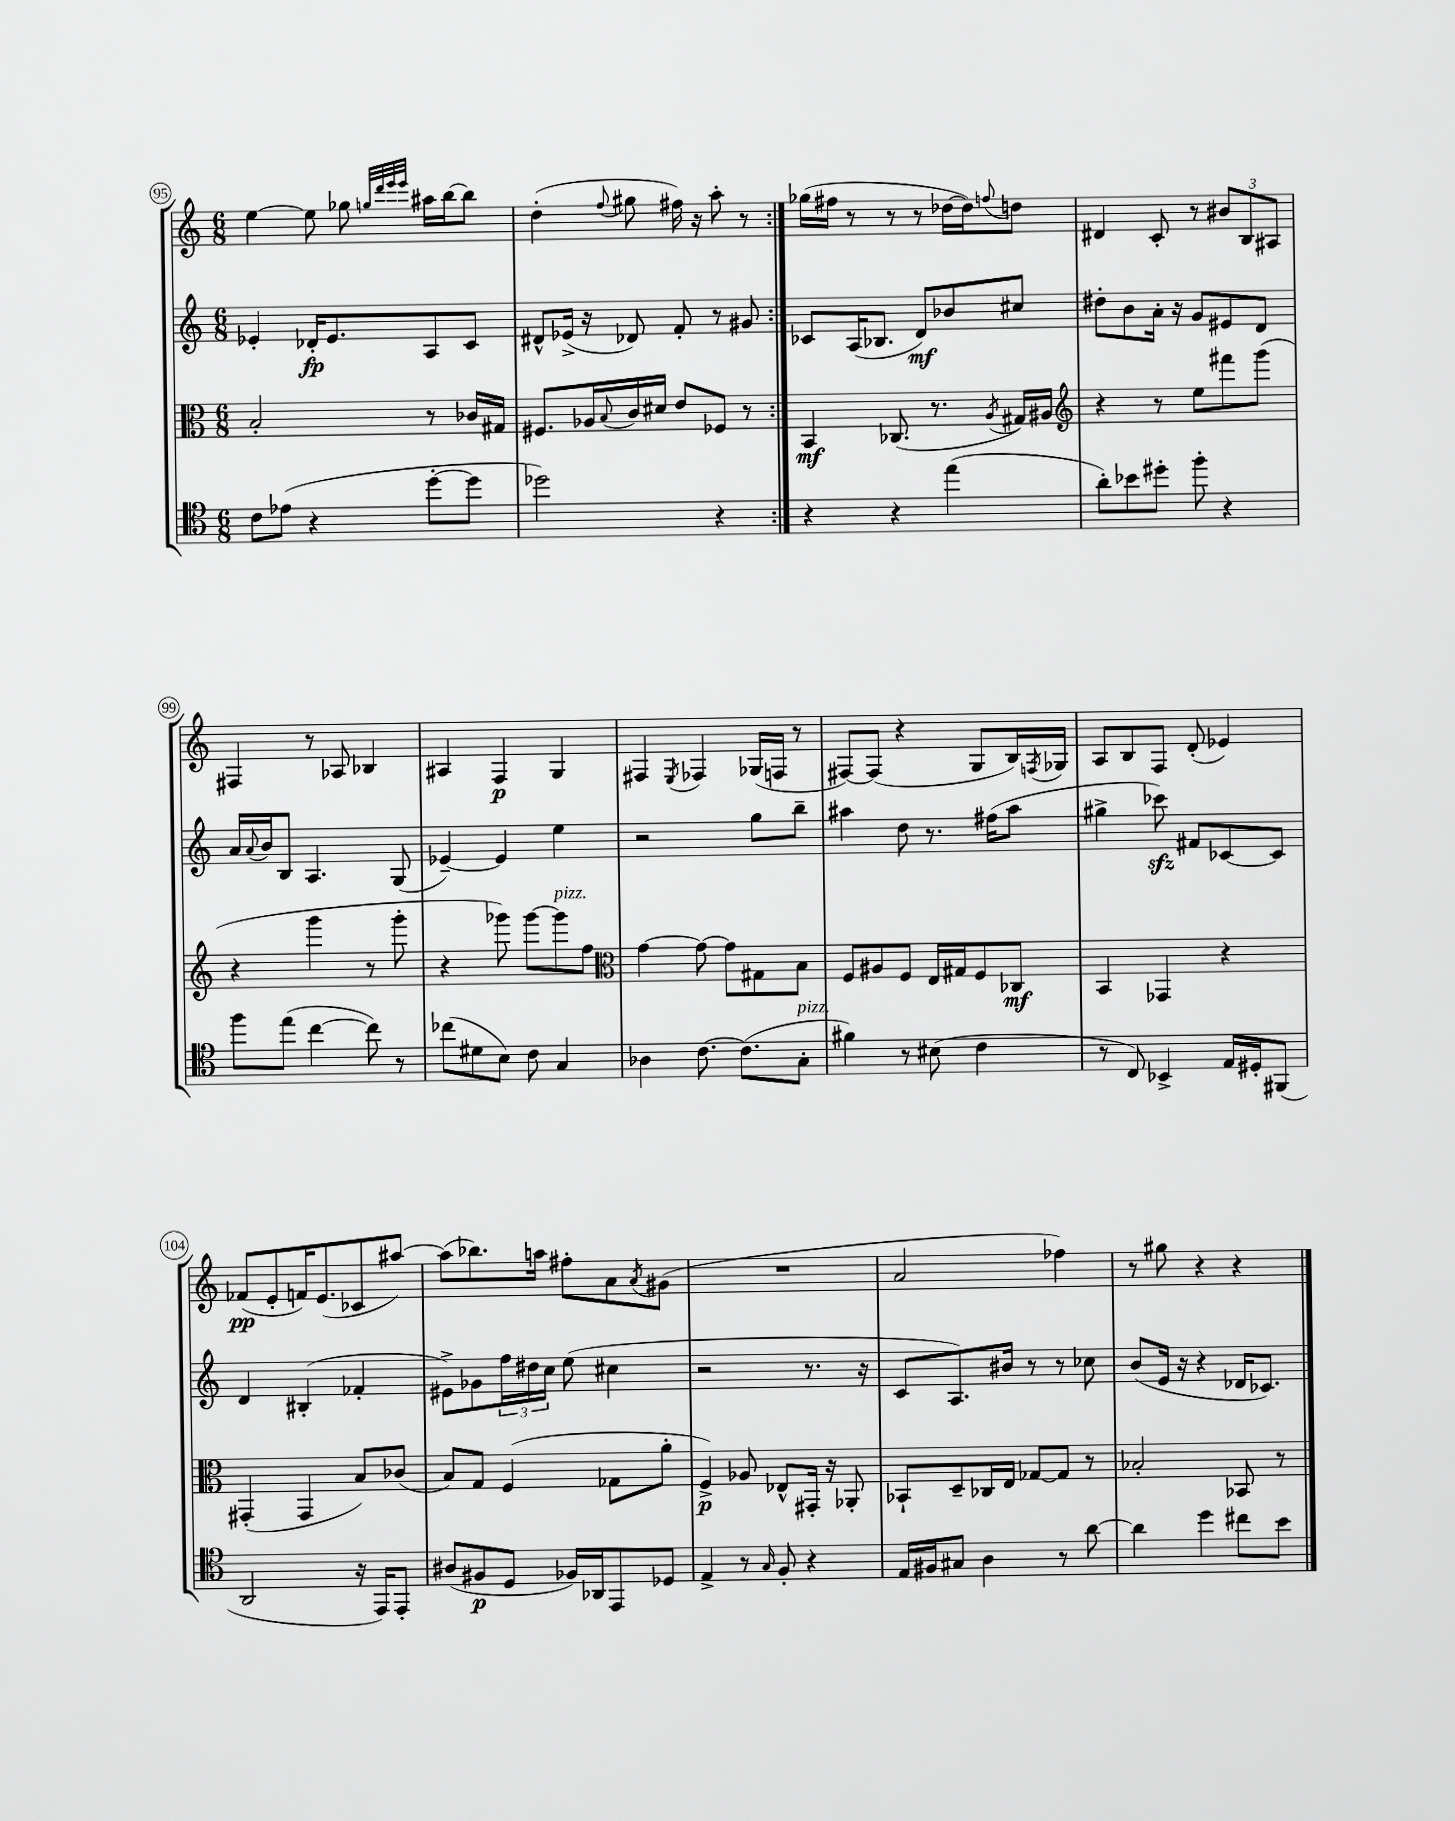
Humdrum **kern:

**kern	**kern	**kern	**kern
*staff4	*staff3	*staff2	*staff1
*clefC4	*clefC3	*clefG2	*clefG2
*k[]	*k[]	*k[]	*k[]
*M6/8	*M6/8	*M6/8	*M6/8
8c	2B'	4e-'	[4ee
(8e-	.	.	.
4r	.	16d-'	8ee]
.	.	8.e-	.
.	.	.	8gg-
.	.	.	32qqgg
.	.	.	32qqddd
.	.	.	32qqeee
.	.	.	32qqeee
[8dd'	8r	8A	16aa#
.	.	.	[16bb
8dd]	16c-	8c	8bb]
.	16G#	.	.
=	=	=	=
2dd-)	8.F#	8d#^^	(4dd'
.	.	(16e-^	.
.	16A-	16r	.
.	8qqB	.	8qqff
.	16c	8d-)	8gg#
.	16d#	.	.
.	8e	8f'	16ff#)
.	.	.	16r
4r	8F-	8r	8aa'
.	8r	8g#	8r
=:|!	=:|!	=:|!	=:|!
4r	4BB	8c-	(16gg-
.	.	.	16ff#
.	.	(16A	8r
.	.	8.B-	.
4r	(8.C-	.	8r
.	.	8d)	8r
.	8.r	.	.
(4ee	.	8b-	[16dd-
.	.	.	16dd-])
.	8qA	.	8qqff
.	16G#)	8cc#	8dd
.	16A#	.	.
=	=	=	=
*	*clefG2	*	*
8a')	4r	8dd#'	4d#
8b-	.	8b	.
8dd#'	8r	16a'	8c'
.	.	16r	.
8ff'	8ee	8g	8r
4r	8fff#	8e#	12b#
.	.	.	12B
.	(8ggg	8d	.
.	.	.	12A#
=	=	=	=
8ff	4r	16a	4F#
.	.	8qqa	.
.	.	16b	.
(8ee	.	8B	.
[4cc	4ggg	4.A	8r
.	.	.	8A-
8cc])	8r	.	4B-
8r	8ggg'	(8G	.
=	=	=	=
(8cc-	4r	[4e-~)	4A#
8d#	.	.	.
8B)	8ggg-)	4e-]	4F
8c	[8ggg-	.	.
4G	8ggg-]	4ee	4G
.	8ff	.	.
=	=	=	=
*	*clefC3	*	*
4A-	[4g	2r	4F#
.	.	.	8qE
[8.c	8g_	.	4F-
.	8g]	.	.
(8.c]	.	.	.
.	8G#	8gg	(16G-
.	.	.	16F
8G'	8B	8bb~	8r
=	=	=	=
4f#)	8F	4aa#	[8F#)
.	8A#	.	(8F#]
8r	8F	8dd	4r
(8B#	16E	8.r	.
.	16G#	.	.
4c	8F	.	8G
.	.	(16ff#	.
.	8C-	8aa#	16B)
.	.	.	8qF
.	.	.	16G-
=	=	=	=
8r	4BB	4gg#^	8A
8C)	.	.	8B
4BB-^	4GG-	8ccc-)	8F
.	.	8f#	(8d'
16E	4r	[8c-	4e-)
16D#'	.	.	.
(8FF#	.	8c-]	.
=	=	=	=
2AA	(4GG#'	4d	(8f-
.	.	.	8e'
.	4GG#	(4B#'	16f)
.	.	.	(8.e
16r	8B)	4f-'	8c-
16EE)	.	.	.
8EE'	(8c-	.	[8aa#)
=	=	=	=
(8A#	8B)	8e#^)	(8aa#]
8F#	8G	8g-	8.bb-)
8D	(4F	24ff	.
.	.	24dd#	.
.	.	.	16aa
.	.	24cc	.
16F-)	.	(8ee	8ff#'
16AA-	.	.	.
8EE	8G-	4cc#	8a
.	.	.	8qa
8D-	8a'	.	(8g#
=	=	=	=
4E^	4F^)	2r	2.r
8r	8A-	.	.
16qqG	.	.	.
8F'	8E-^^	.	.
4r	16GG#'	8.r	.
.	16r	.	.
.	8AA-'	.	.
.	.	16r	.
=	=	=	=
16E	8BB-`	8c	2a
16F#	.	.	.
8G#	8D~	8.A)	.
4A	16C-	.	.
.	16E	16b#	.
.	[8G-	8r	.
8r	8G-]	8r	4ff-)
[8a	8r	8cc-	.
=	=	=	=
4a]	2B-'	(8b	8r
.	.	16e	8gg#
.	.	16r	.
4dd	.	4r	4r
8cc#	8BB-	16d-	4r
.	.	8.c-)	.
8b	8r	.	.
==	==	==	==
*-	*-	*-	*-
